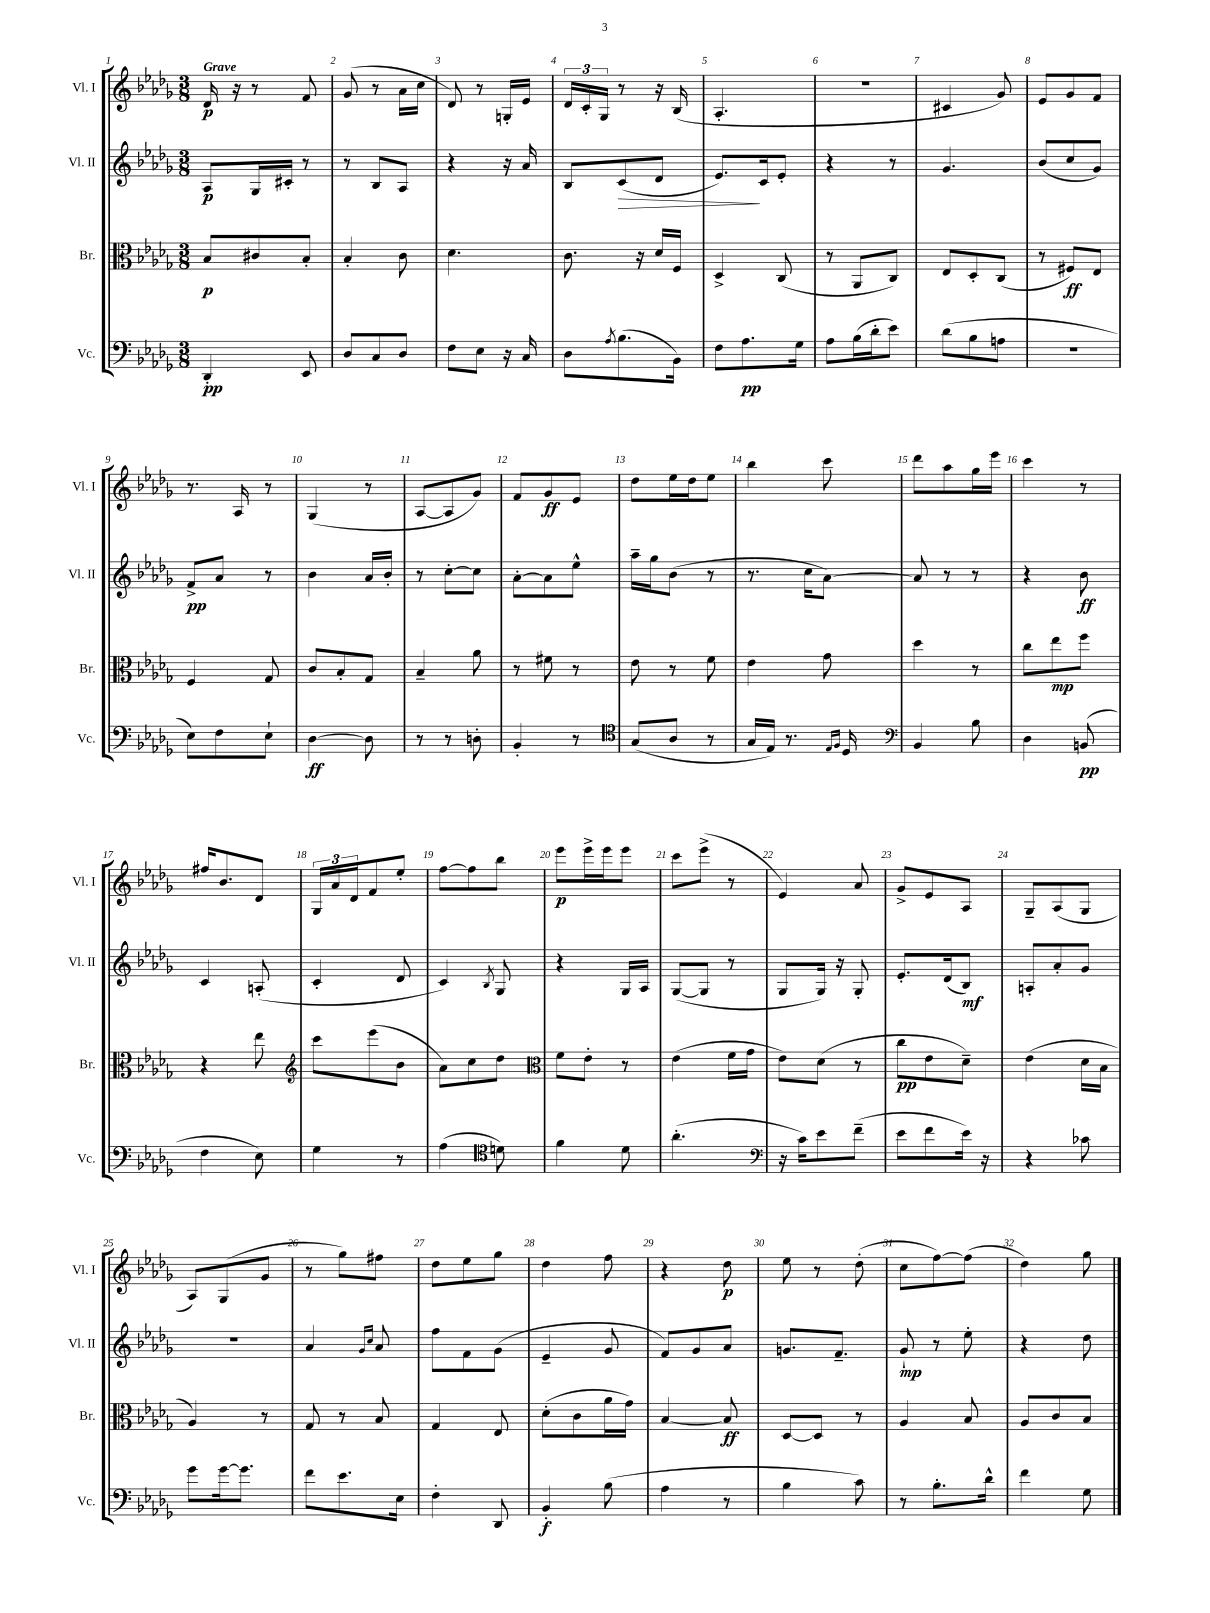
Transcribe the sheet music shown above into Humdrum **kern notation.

**kern	**kern	**kern	**kern
*staff4	*staff3	*staff2	*staff1
*clefF4	*clefC3	*clefG2	*clefG2
*k[b-e-a-d-g-]	*k[b-e-a-d-g-]	*k[b-e-a-d-g-]	*k[b-e-a-d-g-]
*M3/8	*M3/8	*M3/8	*M3/8
4DD-'/	8B-/L	8A-/L	16d-/
.	.	.	16r
.	8c#/	16G-/L	8r
.	.	16c#'/JJ	.
8EE-/	8B-'/J	8r	8f/
=	=	=	=
8D-/L	4B-'/	8r	(8g-/
8C/	.	8B-/L	8r
8D-/J	8c\	8A-/J	16a-\LL
.	.	.	16cc\JJ
=	=	=	=
8F\L	4.d-\	4r	8d-/)
8E-\J	.	.	8r
16r	.	16r	16G'/LL
16C/	.	16a-/	16e-/JJ
=	=	=	=
8D-\L	8.c\	8B-/L	24d-/LL
.	.	.	24c'/
.	.	.	24G-/JJ
8qA-/	.	.	.
(8.B-\	.	(8c/	8r
.	16r	.	.
.	16d-/LL	8d-/J	16r
16BB-\Jk)	16F/JJ	.	(16B-/
=	=	=	=
8F\L	4D-^/	8.e-/L)	4.A-'/
8.A-\	.	.	.
.	.	16c/k	.
.	(8C/	8e-'/J	.
16G-\Jk	.	.	.
=	=	=	=
8A-\L	8r	4r	4.r
(16B-\L	8AA-/L	.	.
16d-'\J	.	.	.
8e-\J)	8C/J)	8r	.
=	=	=	=
(8d-\L	8E-/L	4.g-/	4c#/
8B-\	8D-'/	.	.
8A\J	(8C/J	.	8g-/)
=	=	=	=
4.r	8r	(8b-/L	8e-/L
.	8F#/L)	8cc/	8g-/
.	8E-/J	8g-/J)	8f/J
=	=	=	=
8E-\L)	4F/	8f^/L	8.r
8F\	.	8a-/J	.
.	.	.	16A-/
8E-`\J	8G-/	8r	8r
=	=	=	=
[4D-\	8c/L	4b-\	(4G-/
.	8B-'/	.	.
8D-\]	8G-/J	16a-/LL	8r
.	.	16b-'/JJ	.
=	=	=	=
8r	4B-~/	8r	[8A-/L
8r	.	[8cc'\L	8A-/]
8D'\	8a-\	8cc\]J	8g-/J)
=	=	=	=
4BB-'/	8r	[8a-'\L	8f/L
.	8f#\	8a-\]	8g-/
8r	8r	8ee-^^\J	8e-/J
=	=	=	=
*clefC4	*	*	*
(8G-/L	8e-\	16aa-~\LL	8dd-\L
.	.	16gg-\J	.
8A-/J	8r	(8b-\J	16ee-\L
.	.	.	16dd-\J
8r	8f\	8r	8ee-\J
=	=	=	=
16G-/LL	4e-\	8.r	4bb-\
16E-/JJ)	.	.	.
8.r	.	.	.
.	.	16cc\LK	.
.	8g-\	[8a-\J)	8ccc\
16qqE-/LL	.	.	.
16qqF/JJ	.	.	.
16D-/	.	.	.
=	=	=	=
*clefF4	*	*	*
4BB-/	4dd-\	8a-/]	8ddd-\L
.	.	8r	8aa-\
8B-\	8r	8r	16gg-\L
.	.	.	16eee-\JJ
=	=	=	=
4D-\	8cc\L	4r	4ccc\
.	8ee-\	.	.
(8BB/	8ff\J	8b-\	8r
=	=	=	=
4F\	4r	4c/	16ff#/LK
.	.	.	8.b-/
8E-\)	8ee-\	(8A'/	8d-/J
=	=	=	=
*	*clefG2	*	*
4G-\	8ccc\L	4c'/	24G-/LL
.	.	.	24a-/
.	.	.	24d-/J
.	(8eee-\	.	8f/
8r	8b-\J	8d-/	8ee-'/J
=	=	=	=
(4A-\	8a-\L)	4c/)	[8ff\L
.	8cc\	.	8ff\]
*clefC4	*	*	*
.	.	8qB-/	.
8d\)	8dd-\J	8G-/	8bb-\J
=	=	=	=
*	*clefC3	*	*
4f\	8f\L	4r	8eee-\L
.	8e-'\J	.	16eee-^\L
.	.	.	16eee-\J
8d-\	8r	16G-/LL	8eee-\J
.	.	16A-/JJ	.
=	=	=	=
(4.a-'\	(4e-\	([8G-/L	8ccc\L
.	.	8G-/]J	(8eee-^\J
.	16f\LL	8r	8r
.	16g-\JJ	.	.
=	=	=	=
*clefF4	*	*	*
16r	8e-\L)	8G-/L	4e-/)
16c\LK)	.	.	.
8e-\	(8d-\J	16G-/Jk)	.
.	.	16r	.
(8f~\J	8r	8G-'/	8a-/
=	=	=	=
8e-\L	8cc\L	8.e-'/L	8g-^/L
8f\	8e-\	.	8e-/
.	.	(16d-/k	.
16e-\Jk)	8d-~\J)	8B-/J)	8A-/J
16r	.	.	.
=	=	=	=
4r	(4e-\	8A'/L	8G-~/L
.	.	8a-'/	(8A-/
8c-\	16d-\LL	8g-/J	8G-/J
.	16B-\JJ	.	.
=	=	=	=
8g-\L	4A-/)	4.r	8A-/L)
[16g-\k	.	.	(8G-/
8.g-\]J	.	.	.
.	8r	.	8g-/J
=	=	=	=
8f\L	8G-/	4a-/	8r
8.e-\	8r	.	8gg-\L)
.	.	16qqg-/LL	.
.	.	16qqcc/JJ	.
.	8B-/	8a-/	8ff#\J
16E-\Jk	.	.	.
=	=	=	=
4F'\	4G-/	8ff\L	8dd-\L
.	.	8f\	8ee-\
8DD-/	8E-/	(8g-\J	8gg-\J
=	=	=	=
4BB-'/	(8d-'\L	4e-~/	4dd-\
.	8c\	.	.
(8B-\	16a-\L	8g-/	8ff\
.	16g-\JJ)	.	.
=	=	=	=
4A-\	[4B-/	8f/L)	4r
.	.	8g-/	.
8r	8B-/]	8a-/J	8dd-\
=	=	=	=
4B-\	[8D-/L	8.g/L	8ee-\
.	8D-/]J	.	8r
.	.	8.f~/J	.
8c\)	8r	.	(8dd-'\
=	=	=	=
8r	4A-/	8g-`/	8cc\L
8.B-'\L	.	8r	[8ff\)
.	8B-/	8ee-'\	(8ff\]J
16d-^^\Jk	.	.	.
=	=	=	=
4f\	8A-/L	4r	4dd-\)
.	8c/	.	.
8G-\	8B-/J	8dd-\	8gg-\
==	==	==	==
*-	*-	*-	*-
